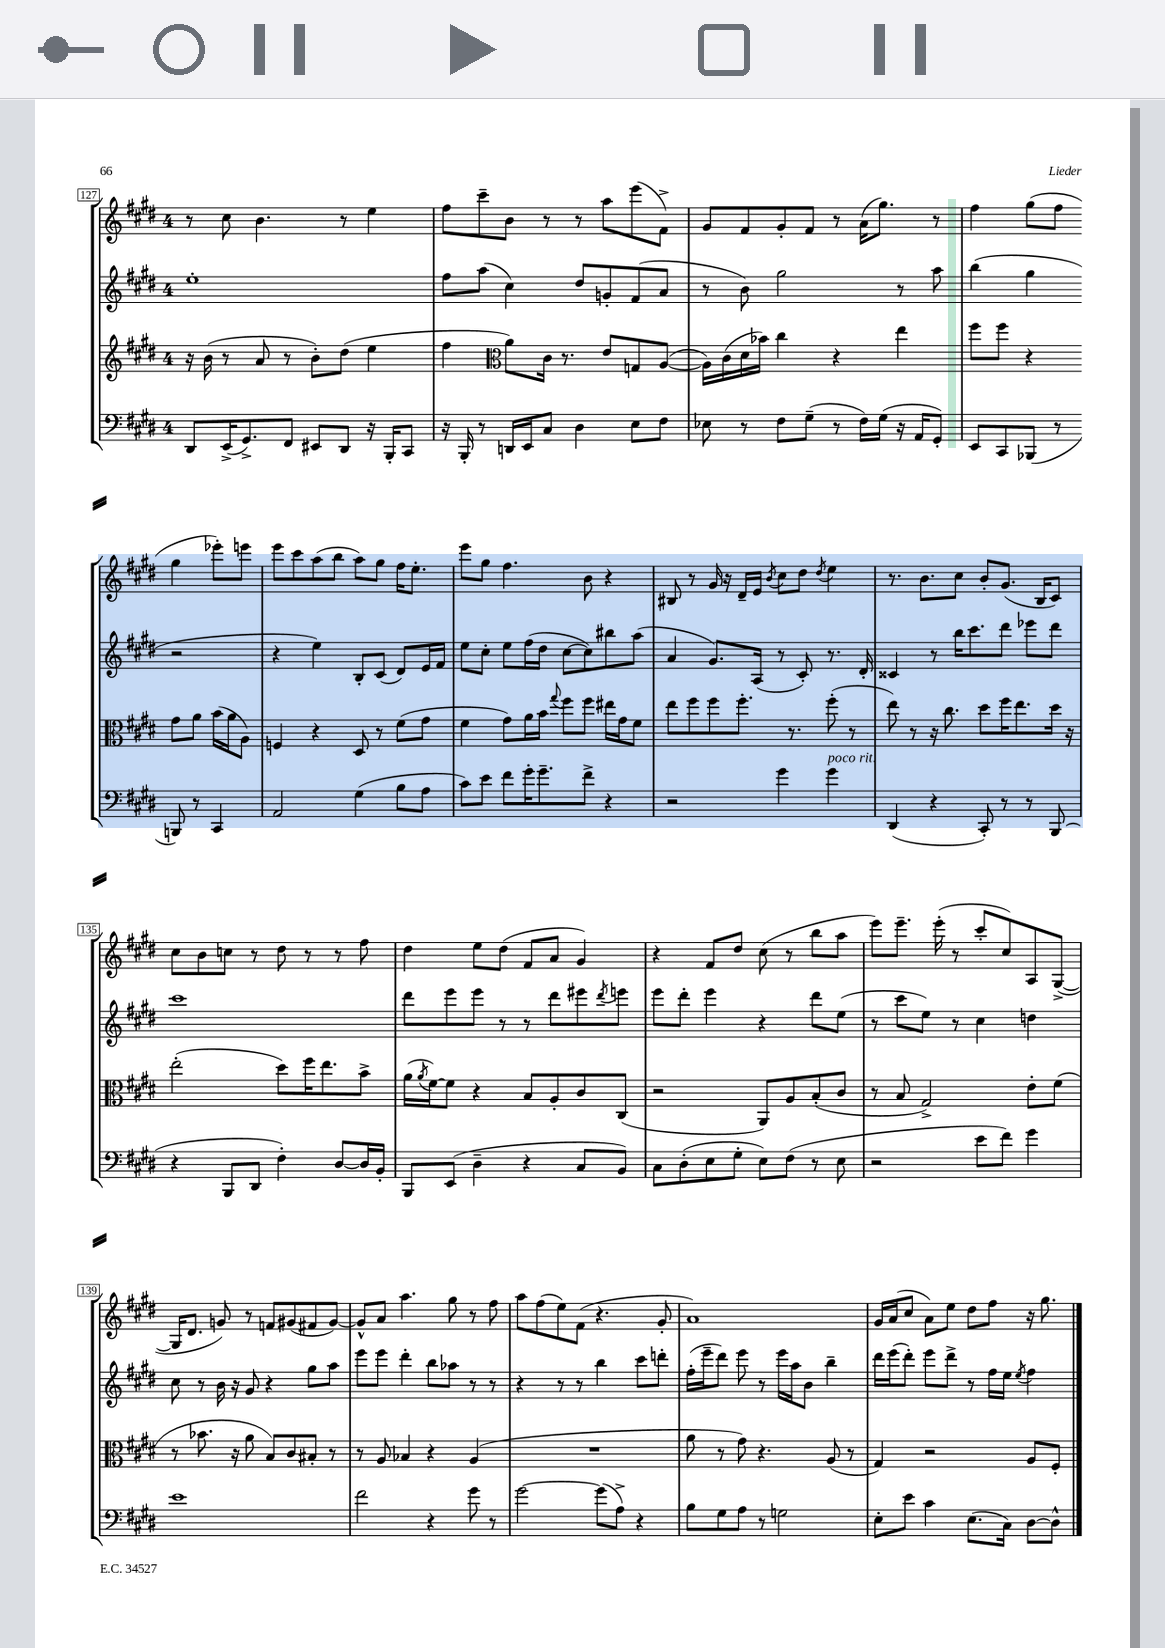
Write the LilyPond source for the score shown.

<<
\new StaffGroup <<
\new Staff = "s0" {
    \clef treble \key e \major \once \override Staff.TimeSignature.style = #'single-digit \time 4/4
    r8 cis''8 b'4. r8 e''4 |
    fis''8 cis'''8-- b'8 r8 r8 a''8 e'''8( fis'8->) |
    gis'8 fis'8 gis'8-. fis'8 r8 a'16( gis''8.) r8 |
    fis''4 gis''8( fis''8 gis''4 ees'''8-.) e'''8 |
    e'''8 cis'''8 a''8( b''8 a''8) gis''8 fis''16 e''8.-. |
    e'''8 gis''8 fis''4. b'8 r4 |
    bis8 r8 gis'16 r16 dis'16-- e'16 \acciaccatura { b'8 } cis''8 dis''8 \acciaccatura { dis''8 } e''4 |
    r8. b'8. cis''8 b'8-. gis'8.( b16 cis'8) |
    cis''8 b'8 c''8 r8 dis''8 r8 r8 fis''8 |
    dis''4 e''8 dis''8( fis'8 a'8 gis'4) |
    r4 fis'8 dis''8 cis''8( r8 b''8 a''8 |
    e'''8) e'''8.-- e'''16-.( r8 cis'''8-. cis''8) a8 gis8~->( |
    gis16 dis'8. g'8) r8 f'8 gis'8( fis'8 gis'8~) |
    gis'8-^ a'8 a''4. gis''8 r8 fis''8 |
    a''8 fis''8( e''8) fis'8( r4. gis'8-. |
    a'1) |
    gis'16 a'16( cis''8 a'8) e''8 dis''8 fis''8 r16 gis''8. \bar "|." |
}
\new Staff = "s1" {
    \clef treble \key e \major \once \override Staff.TimeSignature.style = #'single-digit \time 4/4
    e''1-. |
    fis''8 a''8( cis''4) dis''8 g'8-. fis'8( a'8 |
    r8 b'8) gis''2 r8 a''8 |
    b''4( gis''4 r2 |
    r4 e''4) b8-. cis'8( dis'8) e'16 fis'16 |
    e''8 cis''8-. e''8 fis''16( dis''16 cis''8~ cis''8) bis''8 a''8( |
    a'4 gis'8.) a16( r8 cis'8-.) r8. dis'16-. |
    cisis'4 r8 b''16 cis'''8. dis'''8 ees'''8 dis'''8 |
    cis'''1 |
    dis'''8 e'''8 e'''8 r8 r8 dis'''8 eis'''8 \acciaccatura { dis'''8 } e'''8 |
    e'''8 dis'''8-. e'''4 r4 dis'''8 e''8( |
    r8 cis'''8 e''8) r8 cis''4 d''4 |
    cis''8 r8 b'16 r16 gis'8 r4 gis''8 a''8 |
    e'''8 e'''8 dis'''4-. b''8 aes''8 r8 r8 |
    r4 r8 r8 b''4 cis'''8 d'''8-. |
    fis''16-.( e'''16-- dis'''8) e'''8 r8 e'''16 a''16 b'8 b''4-- |
    dis'''16 e'''16( dis'''8-.) e'''8 dis'''8-> r8 fis''16 e''16 \acciaccatura { e''8 } fis''4 \bar "|." |
}
\new Staff = "s2" {
    \clef treble \key e \major \once \override Staff.TimeSignature.style = #'single-digit \time 4/4
    r16 b'16( r8 a'8 r8 b'8-.) dis''8( e''4 |
    fis''4 \clef alto a'8) cis'16 r8. e'8 g8 a8~( |
    a16) cis'16( dis'16 bes'16) cis''4 r4 e''4 |
    fis''8 fis''8 r4 gis'8 a'8 b'16( a'16 a8) |
    f4 r4 dis8 r8 fis'8( gis'8 |
    fis'4 gis'8) a'16 b'16 \appoggiatura { gis''8 } fis''8 fis''8 eis''16 gis'16 fis'8 |
    e''8 fis''8 fis''8 fis''8.-. r8. fis''8-.( r8 |
    e''8) r8 r16 cis''8. dis''8 fis''16 e''8. dis''16 r16 |
    e''2-.( dis''8) fis''16 e''8. b'8-> |
    a'16( \acciaccatura { a'8 } fis'16~) fis'8 r4 b8 a8-. cis'8 cis8( |
    r2 a,8) a8 b8-.( cis'8 |
    r8 b8 gis2->) e'8-. fis'8( |
    r8 bes'8. r16 a'8 b8) cis'8 bis8-. r8 |
    r8 a8 bes4 r4 a4( |
    R1 |
    a'8 r8 gis'8) r4. a8( r8 |
    gis4) r2 a8 fis8-. \bar "|." |
}
\new Staff = "s3" {
    \clef bass \key e \major \once \override Staff.TimeSignature.style = #'single-digit \time 4/4
    dis,8 e,16->( gis,8.->) fis,8 eis,8 dis,8 r16 b,,16-. cis,8 |
    r16 b,,16-. r8 d,16 e,16 cis8 dis4 e8 fis8 |
    ees8 r8 fis8 gis8--( r8 fis16) gis16( r16 a,16 gis,8-.) |
    e,8 cis,8 bes,,8( r8 b,,8) r8 cis,4 |
    a,2 gis4( b8 a8 |
    cis'8) e'8 fis'8 gis'16-. gis'8.-- fis'8-> r4 |
    r2 gis'4 gis'4^\markup { \italic "poco rit." } |
    dis,4( r4 cis,8-.) r8 r8 b,,8( |
    r4 b,,8 dis,8 fis4-.) dis8~ dis16 b,16-. |
    b,,8 e,8( dis4-- r4 cis8 b,8) |
    cis8 dis8-.( e8 gis8-. e8) fis8( r8 e8 |
    r2 e'8 fis'8) gis'4 |
    e'1 |
    fis'2 r4 gis'8 r8 |
    gis'2~ gis'8( a8->) r4 |
    b8 gis8 a8 r8 g2 |
    e8-. e'8 cis'4 e8.( cis16) dis8~ dis8-^ \bar "|." |
}
>>
>>
\layout { \context { \Score currentBarNumber = #127 \override BarNumber.stencil = #(make-stencil-boxer 0.1 0.3 ly:text-interface::print) } }
